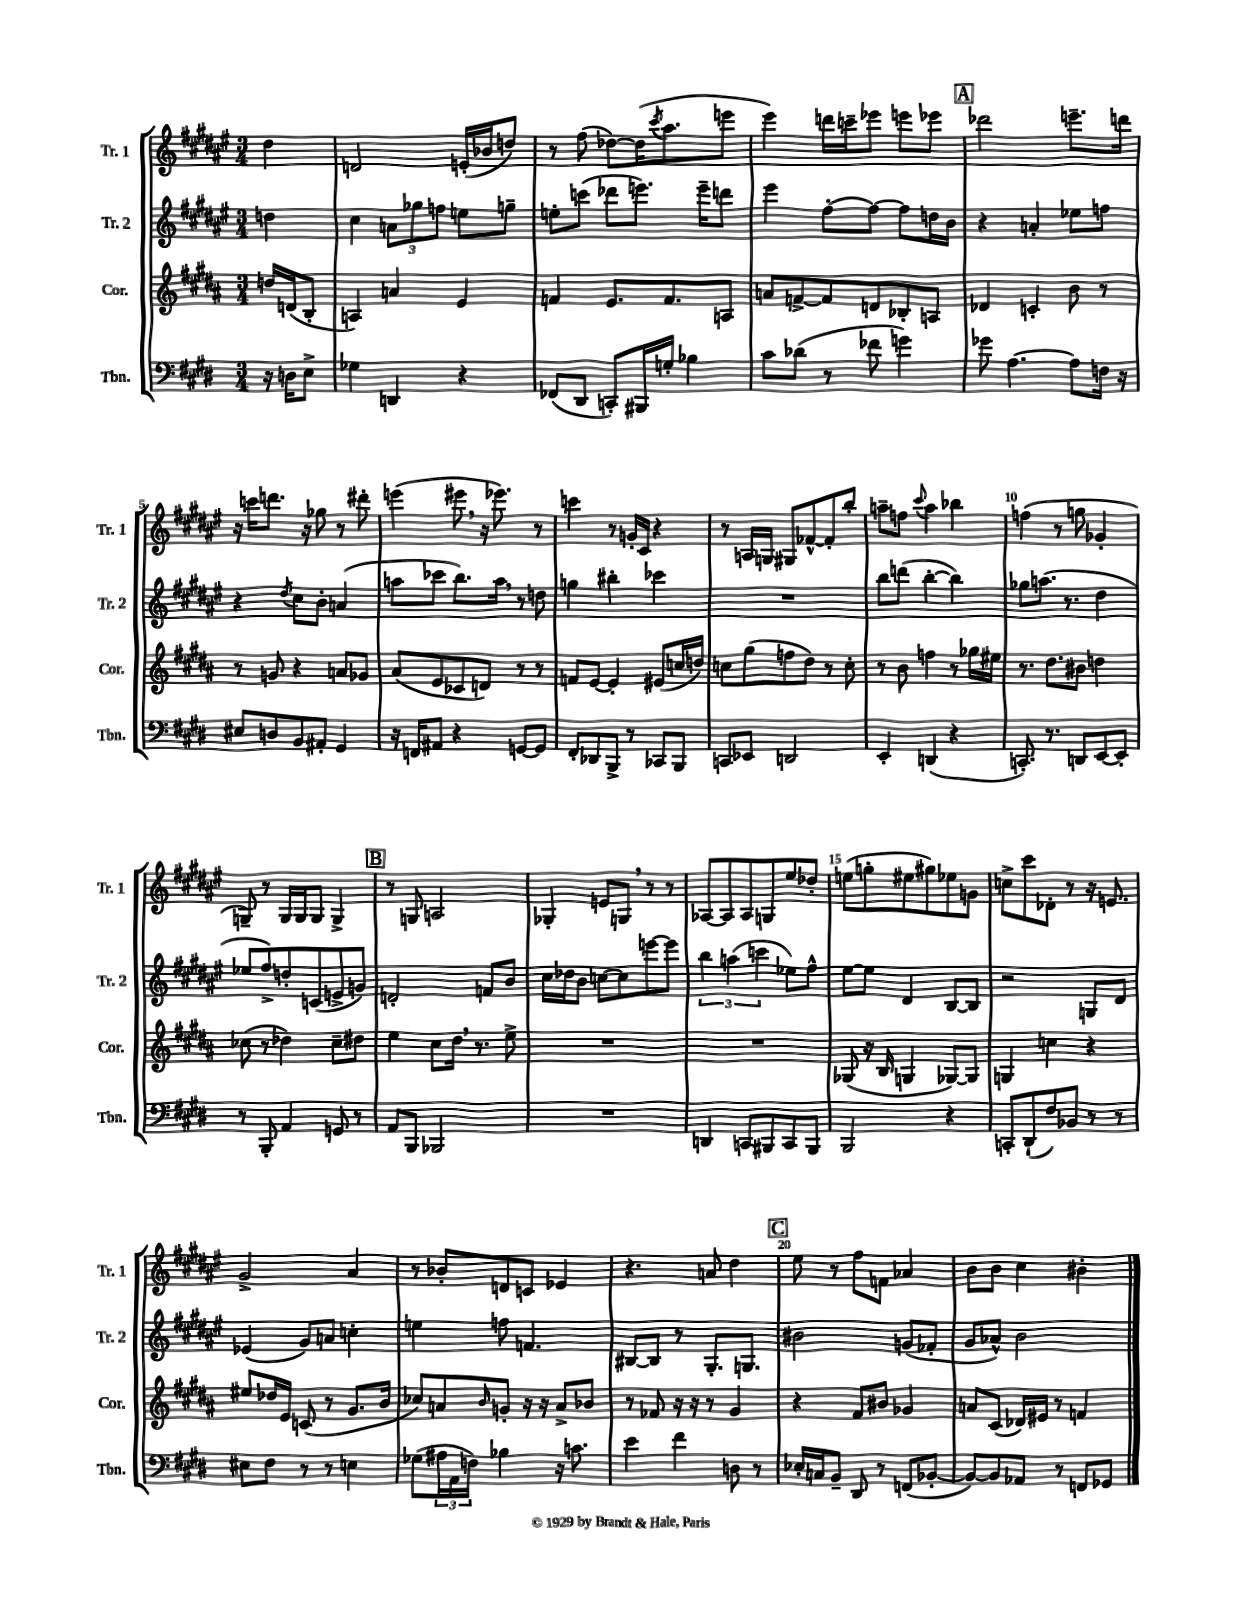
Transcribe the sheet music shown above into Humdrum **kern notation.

**kern	**kern	**kern	**kern
*staff4	*staff3	*staff2	*staff1
*clefF4	*clefG2	*clefG2	*clefG2
*k[f#c#g#d#]	*k[f#c#g#d#a#]	*k[f#c#g#d#a#e#]	*k[f#c#g#d#a#e#]
*M3/4	*M3/4	*M3/4	*M3/4
16r	16dd	4dd	4dd#
16D	(16d	.	.
8E^	8B'	.	.
=	=	=	=
4G-	4A)	4cc#	2d
4DD	4a	12a	.
.	.	12gg-	.
.	.	12ff	.
4r	4e	8ee	(16e'
.	.	.	16b-
.	.	8gg~	8dd)
=	=	=	=
(8FF-	4f	8ee'	8r
8DD#	.	(8ccc	(8ff#
8CC')	8.e	8ddd-	[8dd-)
16BBB#	.	8.eee)	(16dd-]
.	.	.	8qccc#
16G'	8.f	.	8.aa#
4B-	.	.	.
.	.	16eee~	.
.	8A	8ddd	8eee
=	=	=	=
8c#	8a	4eee#	4eee#)
(8d-	[8f^	.	.
8r	8f]	[8ff#'	16ddd
.	.	.	16ccc~
8f-	8d	8ff#_	8eee-
4g)	8B-'	8ff#]	8eee
.	8A	16dd	8eee-
.	.	16b	.
=	=	=	=
8g-	4d-	4r	2ddd-
[4.A	.	.	.
.	4c'	4a'	.
8A]	8b	8ee-	8.eee~
16F	8r	8ff	.
16r	.	.	16ddd
=	=	=	=
8E#	8r	4r	16r
.	.	.	16ccc
8D	8g	.	8.ddd
.	.	8qdd#	.
8BB	4r	8cc#	.
.	.	.	16r
8AA#'	.	8b'	8gg-
4GG#	8a	(4a	8r
.	8g-	.	8ddd#'
=	=	=	=
16r	(8a#	8aa	(4eee
16FF	.	.	.
8AA#	8e	8ccc-	.
4r	8c-	8.bb)	8eee#
.	8d)	.	16r
.	.	16aa	8.eee-)
[8GG	8r	8r	.
8GG]	8r	8dd	8r
=	=	=	=
8FF#'	8f	4gg	4ccc
8DD-	[8e	.	.
8BBB^	4e']	4bb#'	8r
8r	.	.	16g'
.	.	.	16c#
8CC-	(8e#	4ccc-	4r
8BBB	16cc	.	.
.	16dd)	.	.
=	=	=	=
8CC	8cc	2.r	8r
8EE-	(8gg#	.	16A
.	.	.	16G
2DD	8ff	.	8G#
.	8dd#)	.	[8f-^^
.	8r	.	8f-']
.	8cc'	.	8bb'
=	=	=	=
4EE'	8r	8bb	8aa~
.	8b	(8ddd	8ff
.	.	.	8qqccc#
(4DD	4ff	[4bb'	4aa
4r	8r	4bb])	4bb-
.	16gg-	.	.
.	16ee#	.	.
=	=	=	=
8.CC')	8.r	8gg-	(4ff
.	.	(8.aa	.
8.r	8.dd#	.	.
.	.	.	8r
.	.	8.r	.
8DD	8b#	.	8gg
[8EE	4dd	4dd#	4g-'
8EE']	.	.	.
=	=	=	=
8r	(8cc-	8ee-	8G~)
8BBB'	8r	8ff#^)	8r
4AA	4dd-)	8dd'	16G
.	.	.	16G
.	.	(8c	8G
8GG	8cc-~	8e^	4G^
8r	8dd#	8g)	.
=	=	=	=
8AA	4ee	2d'	8r
8BBB	.	.	8G
2BBB-	8cc#	.	2A
.	16dd#	.	.
.	8.r	.	.
.	.	8f	.
.	8ee^	8b	.
=	=	=	=
2.r	2.r	16cc#	4G-'
.	.	16dd-	.
.	.	8b	.
.	.	[8cc	8e
.	.	8cc]	8G
.	.	[8eee	8r
.	.	8eee]	8r
=	=	=	=
4DD	2.r	6bb	[8A-
.	.	.	8A-]
.	.	(6aa	.
8CC	.	.	8A-
.	.	6ccc	.
8BBB#	.	.	8G
8CC	.	8ee-)	8ee#
8BBB#	.	8ff#^^	8dd-'
=	=	=	=
2BBB	(8G-	[8ee#	(8ee
.	16r	8ee#]	8gg'
.	16B	.	.
.	4G	4d#	8ee#
.	.	.	8gg#)
4r	[8G-)	[8B	8ee-
.	8G-]	8B]	8g
=	=	=	=
8CC'	4G	2r	8cc^
(8DD#`	.	.	8ccc#
8F#)	4cc	.	8d-'
8BB-	.	.	8r
8r	4r	8G	16r
.	.	.	8.e
8r	.	8d#	.
=	=	=	=
8E#	8ee#	(4e-	2g#^
8F#	16dd-	.	.
.	16e	.	.
8r	(8c	8g#)	.
8r	8r	8a	.
4E	8.g#	4cc'	4a#
.	16b	.	.
=	=	=	=
(8G-	8cc-)	4ee	8r
24A#	8a	.	8b-'
24AA	.	.	.
24F)	.	.	.
.	16qqb	.	.
4B-	8g'	8ff	8d
.	16r	4.f	8c
.	16r	.	.
16r	8a^	.	4e-
8.c	.	.	.
.	8b-	.	.
=	=	=	=
4e	8r	[8B#	4.r
.	8f-	8B#]	.
4f#	16r	8r	.
.	16r	.	.
.	8r	8.G#'	8a
8D	4g#	.	4dd#
.	.	8.G	.
8r	.	.	.
=	=	=	=
16E-'	4r	2b#	8ee#
16C	.	.	.
8BB~	.	.	8r
8DD#	8f#	.	8ff#
8r	8b#	.	8f
(8FF	4g-	(8g	4a-
[8BB-'	.	8f-'	.
=	=	=	=
8BB-_)	8a	8g#	8b
8BB-]	(8c#	8a-^^)	8b
8AA-	16d-)	2b	4cc#
.	16e#	.	.
8r	8r	.	.
8FF	4f	.	4b#'
8GG-	.	.	.
==	==	==	==
*-	*-	*-	*-
